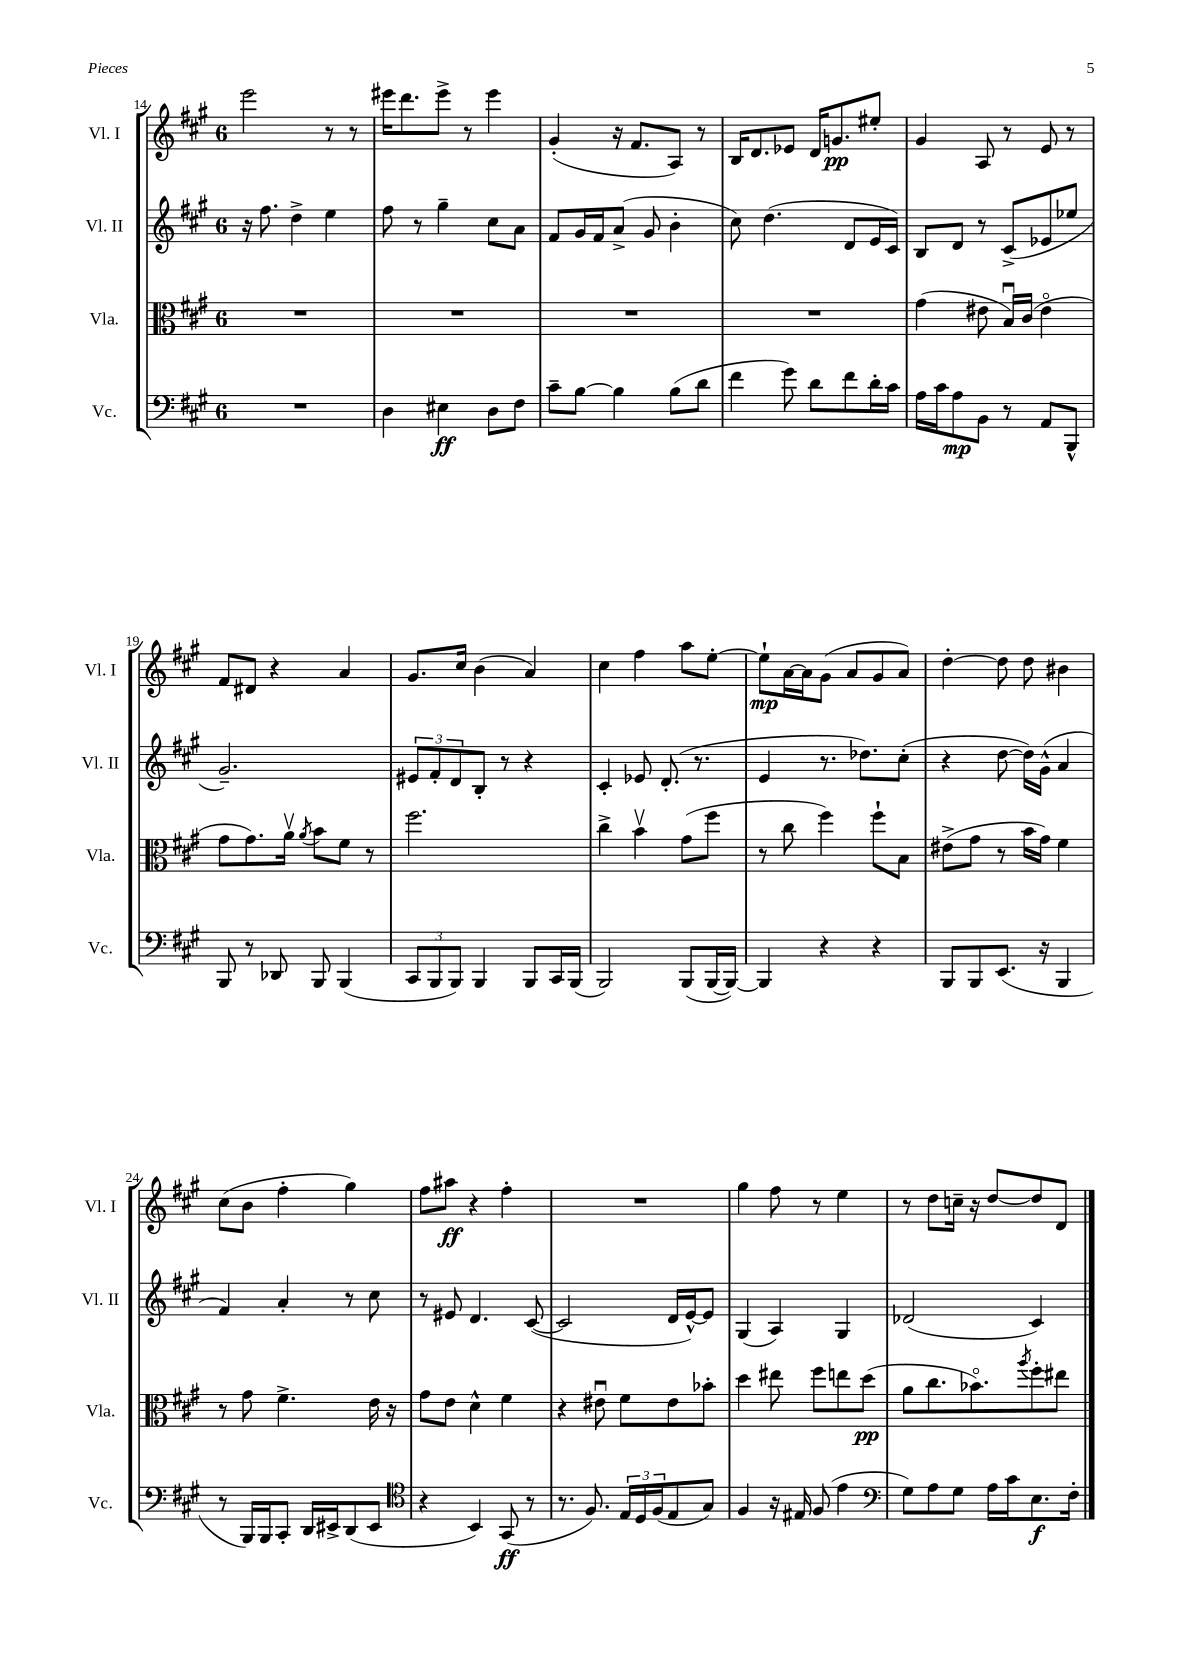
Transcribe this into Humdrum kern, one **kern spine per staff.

**kern	**kern	**kern	**kern
*staff4	*staff3	*staff2	*staff1
*clefF4	*clefC3	*clefG2	*clefG2
*k[f#c#g#]	*k[f#c#g#]	*k[f#c#g#]	*k[f#c#g#]
*M6/8	*M6/8	*M6/8	*M6/8
2.r	2.r	16r	2eee\
.	.	8.ff#\	.
.	.	4dd^\	.
.	.	4ee\	8r
.	.	.	8r
=	=	=	=
4D\	2.r	8ff#\	16eee#\LK
.	.	.	8.ddd\
.	.	8r	.
4E#\	.	4gg#~\	8eee#^\J
.	.	.	8r
8D\L	.	8cc#\L	4eee#\
8F#\J	.	8a\J	.
=	=	=	=
8c#~\L	2.r	8f#/L	(4g#'/
[8B\J	.	16g#/L	.
.	.	16f#/J	.
4B\]	.	(8a^/J	16r
.	.	.	8.f#/L
.	.	8g#/	.
(8B\L	.	4b'\	8A/J)
8d\J	.	.	8r
=	=	=	=
4f#\	2.r	8cc#\)	16B/LK
.	.	.	8.d/
.	.	(4.dd\	.
8g#\)	.	.	8e-/J
8d\L	.	.	16d/LK
.	.	.	8.g/
8f#\	.	8d/L	.
16d'\L	.	16e/L	8ee#'/J
16c#\JJ	.	16c#/JJ)	.
=	=	=	=
16A\LL	(4g#\	8B/L	4g#/
16c#\J	.	.	.
8A\	.	8d/J	.
8BB\J	8e#\	8r	8A/
8r	16Bu/LL)	(8c#^/L	8r
.	(16c#/JJ	.	.
8AA/L	4e#o\	8e-/	8e/
8BBB^^/J	.	8ee-/J	8r
=	=	=	=
8BBB/	8g#\L	2.g#~/)	8f#/L
8r	8.g#\)	.	8d#/J
8DD-/	.	.	4r
.	16av\Jk	.	.
.	8qa/	.	.
8BBB/	8b\L	.	.
(4BBB/	8f#\J	.	4a/
.	8r	.	.
=	=	=	=
12CC#/L	2.ff#\	12e#/L	8.g#/L
12BBB/	.	12f#'/	.
12BBB/J)	.	12d/	.
.	.	.	16cc#/Jk
4BBB/	.	8B'/J	(4b\
.	.	8r	.
8BBB/L	.	4r	4a/)
16CC#/L	.	.	.
(16BBB/JJ	.	.	.
=	=	=	=
2BBB/)	4cc#^\	4c#'/	4cc#\
.	4bv\	8e-/	4ff#\
.	.	(8.d'/	.
(8BBB/L	(8g#\L	.	8aa\L
.	.	8.r	.
[16BBB/L	8ff#\J	.	[8ee'\J
16BBB/_JJ)	.	.	.
=	=	=	=
4BBB/]	8r	4e/	8ee`\]L
.	8cc#\	.	[16a\L
.	.	.	16a\]J
4r	4ff#\)	8.r	(8g#\J
.	.	.	8a/L
.	.	8.dd-\L)	.
4r	8ff#`\L	.	8g#/
.	8B\J	(8cc#'\J	8a/J)
=	=	=	=
8BBB/L	(8e#^\L	4r	[4dd'\
8BBB/	8g#\J	.	.
(8.EE/J	8r	[8dd\	8dd\]
.	16b\LL	16dd\]LL)	8dd\
16r	16g#\JJ)	(16g#^^\JJ	.
4BBB/	4f#\	4a/	4b#\
=	=	=	=
8r	8r	4f#/)	(8cc#\L
16BBB/LL)	8g#\	.	8b\J
16BBB/J	.	.	.
8CC#'/J	4.f#^\	4a'/	4ff#'\
16DD/LL	.	.	.
16EE#^/J	.	.	.
(8DD/	.	8r	4gg#\)
8EE#/J	16e\	8cc#\	.
.	16r	.	.
=	=	=	=
*clefC4	*	*	*
4r	8g#\L	8r	8ff#\L
.	8e\J	8e#/	8aa#\J
4BB/)	4d^^\	4.d/	4r
(8GG#/	4f#\	.	4ff#'\
8r	.	([8c#/	.
=	=	=	=
8.r	4r	2c#/]	2.r
8.F#/)	.	.	.
.	8e#u\	.	.
24E/LL	8f#\L	.	.
24D/	.	.	.
(24F#/J	.	.	.
8E/	8e#\	16d/LL	.
.	.	[16e^^/J)	.
8G#/J)	8b-'\J	8e/]J	.
=	=	=	=
4F#/	4dd\	(4G#/	4gg#\
16r	8ee#\	4A/)	8ff#\
16E#/	.	.	.
(8F#/	8ff#\L	.	8r
4e\	8ee\	4G#/	4ee\
.	(8dd\J	.	.
=	=	=	=
*clefF4	*	*	*
8G#\L)	8a\L	(2d-/	8r
8A\	8.cc#\	.	8dd\L
8G#\J	.	.	16cc~\Jk
.	8.b-o\)	.	16r
16A\LL	.	.	[8dd/L
16c#\J	.	.	.
.	8qaa/	.	.
8.E\	8ff#'\	4c#/)	8dd/]
.	8ee#\J	.	8d/J
16F#'\Jk	.	.	.
==	==	==	==
*-	*-	*-	*-
